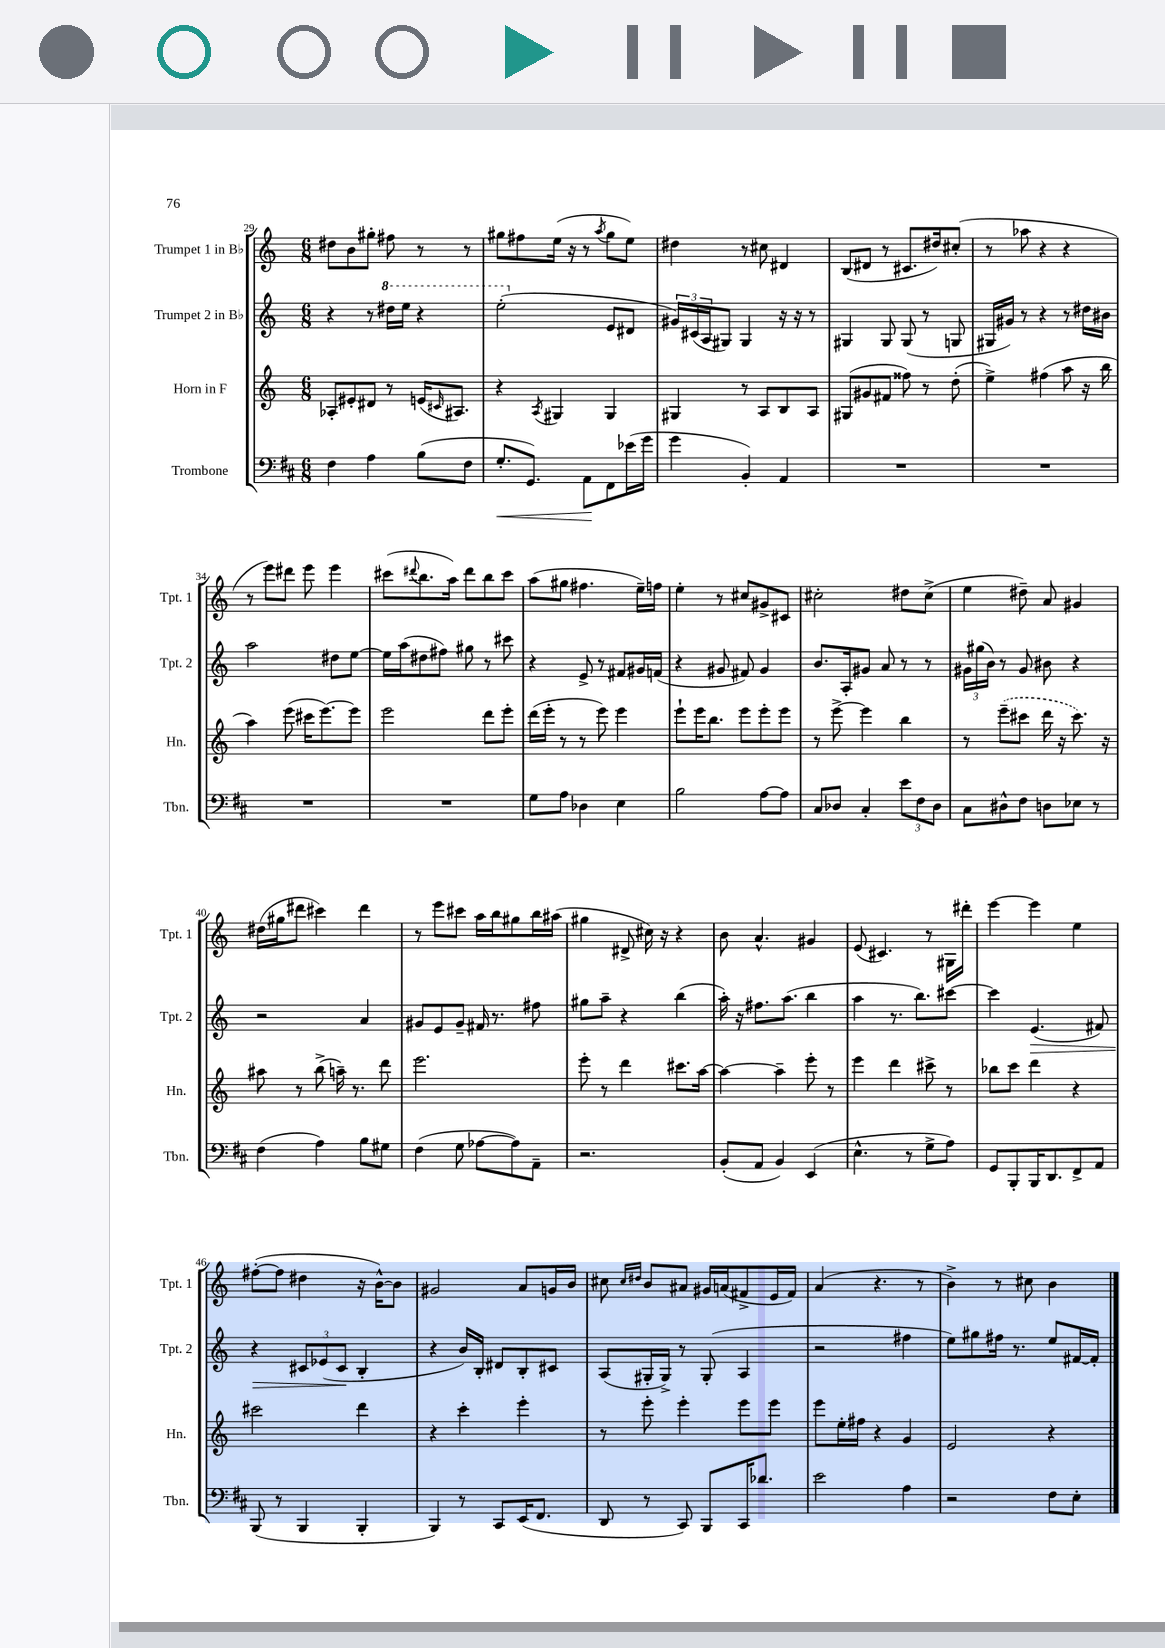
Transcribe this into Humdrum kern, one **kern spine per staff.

**kern	**kern	**kern	**kern
*staff4	*staff3	*staff2	*staff1
*clefF4	*clefG2	*clefG2	*clefG2
*k[f#c#]	*k[]	*k[]	*k[]
*M6/8	*M6/8	*M6/8	*M6/8
4F#	8A-'	4r	8dd#
.	8e#'	.	8b
4A	8d#	8r	8gg#'
.	8r	16ddd#	8ff#
.	.	16eee	.
(8B	(16e	4r	8r
.	16qqc#	.	.
.	8.A#)	.	.
8F#	.	.	8r
=	=	=	=
8.G'	4r	(2eee'	8gg#
.	.	.	8ff#
8.GG)	.	.	.
.	8qA	.	.
.	4G#	.	(16ee
.	.	.	16r
8AA	.	.	8r
.	.	.	8qaa
8FF#	4G#	8e	8gg#
(16e-	.	8d#	8ee)
16g	.	.	.
=	=	=	=
4g	4G#	24g#)	4dd#
.	.	(24c#	.
.	.	24A	.
.	.	8G#)	.
4BB')	8r	4G#	8r
.	8A	.	8cc#
4AA	8B	16r	4d#
.	.	16r	.
.	8A	8r	.
=	=	=	=
2.r	(8G#	4G#	(8B
.	8g#	.	8d#
.	8f#	8G#	8r
.	8ff##)	(8G#	8.c#
.	8r	8r	.
.	.	.	16dd#)
.	(8dd'	8G	(8cc#'
=	=	=	=
2.r	4ee^)	16G#	8r
.	.	16g#)	.
.	.	8r	8aa-
.	(4ff#	4r	4r
.	8aa	8r	4r
.	16r	16dd#	.
.	16bb	16b#	.
=	=	=	=
2.r	4aa)	2aa	8r
.	.	.	8eee)
.	(8eee	.	8ddd#
.	16ccc#	.	8eee
.	[8.eee)	.	.
.	.	8dd#	4eee
.	8eee]	[8ee	.
=	=	=	=
2.r	2eee	16ee]	(8ccc#
.	.	(16aa	.
.	.	.	8qqddd#
.	.	8dd#	8.bb
.	.	8ff#)	.
.	.	.	16aa)
.	.	8gg#	8ddd#
.	8ddd	8r	8bb
.	8eee'	8ccc#	8ccc#
=	=	=	=
8G	(16ddd	4r	(8aa
.	16eee'	.	.
8A	8r	.	8gg#
4D-	8r	8e^	4.ff#
.	8eee)	8r	.
4E	4eee	8f#	.
.	.	16g#	16ee~)
.	.	(16f	16ff
=	=	=	=
2B	8eee`	4r	4ee'
.	16eee	.	.
.	8.bb	.	.
.	.	8g#	8r
.	8eee	8f#)	8cc#
[8A	8eee'	4g#	8g#^
8A]	8eee	.	8c#
=	=	=	=
8C#	8r	8.b	2cc#'
8D-	[8eee^	.	.
.	.	16A'	.
4C#'	4eee]	8g#	.
.	.	8a	.
12e	4bb	8r	8dd#
12F#	.	.	.
.	.	8r	(8cc#^
12D-	.	.	.
=	=	=	=
8C#	8r	24g#	4ee
.	.	(24gg#	.
.	.	24b)	.
8D#^^	(8eee~	8r	.
8F#	8ccc#	8g#	8dd#~)
8D	16ddd	8b#	8a
.	16r	.	.
8E-	8.ccc#)	4r	4g#
8r	.	.	.
.	16r	.	.
=	=	=	=
(4F#	8aa#	2r	(16dd#
.	.	.	16gg#
.	8r	.	8ddd#
4A)	(8bb^	.	4ccc#)
.	16aa~)	.	.
.	8.r	.	.
8B	.	4a	4ddd#
8G#	8ddd	.	.
=	=	=	=
(4F#	2.eee	8g#	8r
.	.	8e	8eee
8G	.	8g#~	8ccc#
[8A-	.	16f#	16aa
.	.	8.r	16bb
8A-])	.	.	8gg#
8AA~	.	8ff#	16bb
.	.	.	(16aa#
=	=	=	=
2.r	8eee'	8gg#	4gg#
.	8r	8aa~	.
.	4ddd	4r	8d#^
.	.	.	16cc#)
.	.	.	16r
.	8.ccc#	(4bb	4r
.	[16aa	.	.
=	=	=	=
(8BB'	4aa_	16aa')	8b
.	.	16r	.
8AA	.	8.ff#	4.a^^
4BB)	4aa~]	.	.
.	.	(8.aa	.
(4EE	8eee'	4bb	4g#
.	8r	.	.
=	=	=	=
4.E^^	4eee	4aa	(8e
.	.	.	4.c#)
.	4ddd	8.r	.
8r	.	.	.
.	.	8.bb)	.
8G^	8ccc#^	.	8r
8A)	8r	[8ccc#	16G#
.	.	.	16ddd#'
=	=	=	=
8GG	8bb-	4ccc#]	[4eee
8BBB'	8ccc	.	.
16BBB	4ddd	(4.e	4eee]
8.DD	.	.	.
8FF#^	4r	.	4ee
8AA	.	8f#)	.
=	=	=	=
(8BBB	2ccc#	4r	([8ff#'
8r	.	.	8ff#]
4BBB	.	12c#	4dd#
.	.	(12e-	.
.	.	12c#	.
4BBB'	4ddd	4B'	16r
.	.	.	[16b^^)
.	.	.	8b]
=	=	=	=
4BBB)	4r	4r	2g#
8r	4ccc'	16b)	.
.	.	16B'	.
8CC#	.	8d#	.
(16EE	4eee'	8B'	8a
8.FF#	.	.	.
.	.	8c#	16g
.	.	.	16b
=	=	=	=
8DD	8r	(8A	8cc#
.	.	.	16qqcc#
.	.	.	16qqdd#
8r	8eee'	16G#'	8b
.	.	16G#^)	.
8CC#)	4eee'	8r	8a#
8BBB	.	(8G#'	16g#
.	.	.	(16a
16CC#	8eee	4A	8f#^
8.d-	.	.	.
.	8eee	.	16e
.	.	.	16f#)
=	=	=	=
2e	8eee	2r	(4a
.	16ee'	.	.
.	16ff#	.	.
.	4r	.	4.r
4A	4g	4ff#	.
.	.	.	8r
=	=	=	=
2r	2e	8ee)	4b^)
.	.	8gg#	.
.	.	16ff#	8r
.	.	8.r	.
.	.	.	8cc#
8F#	4r	8ee	4b
8E'	.	[16f#	.
.	.	16f#']	.
==	==	==	==
*-	*-	*-	*-
